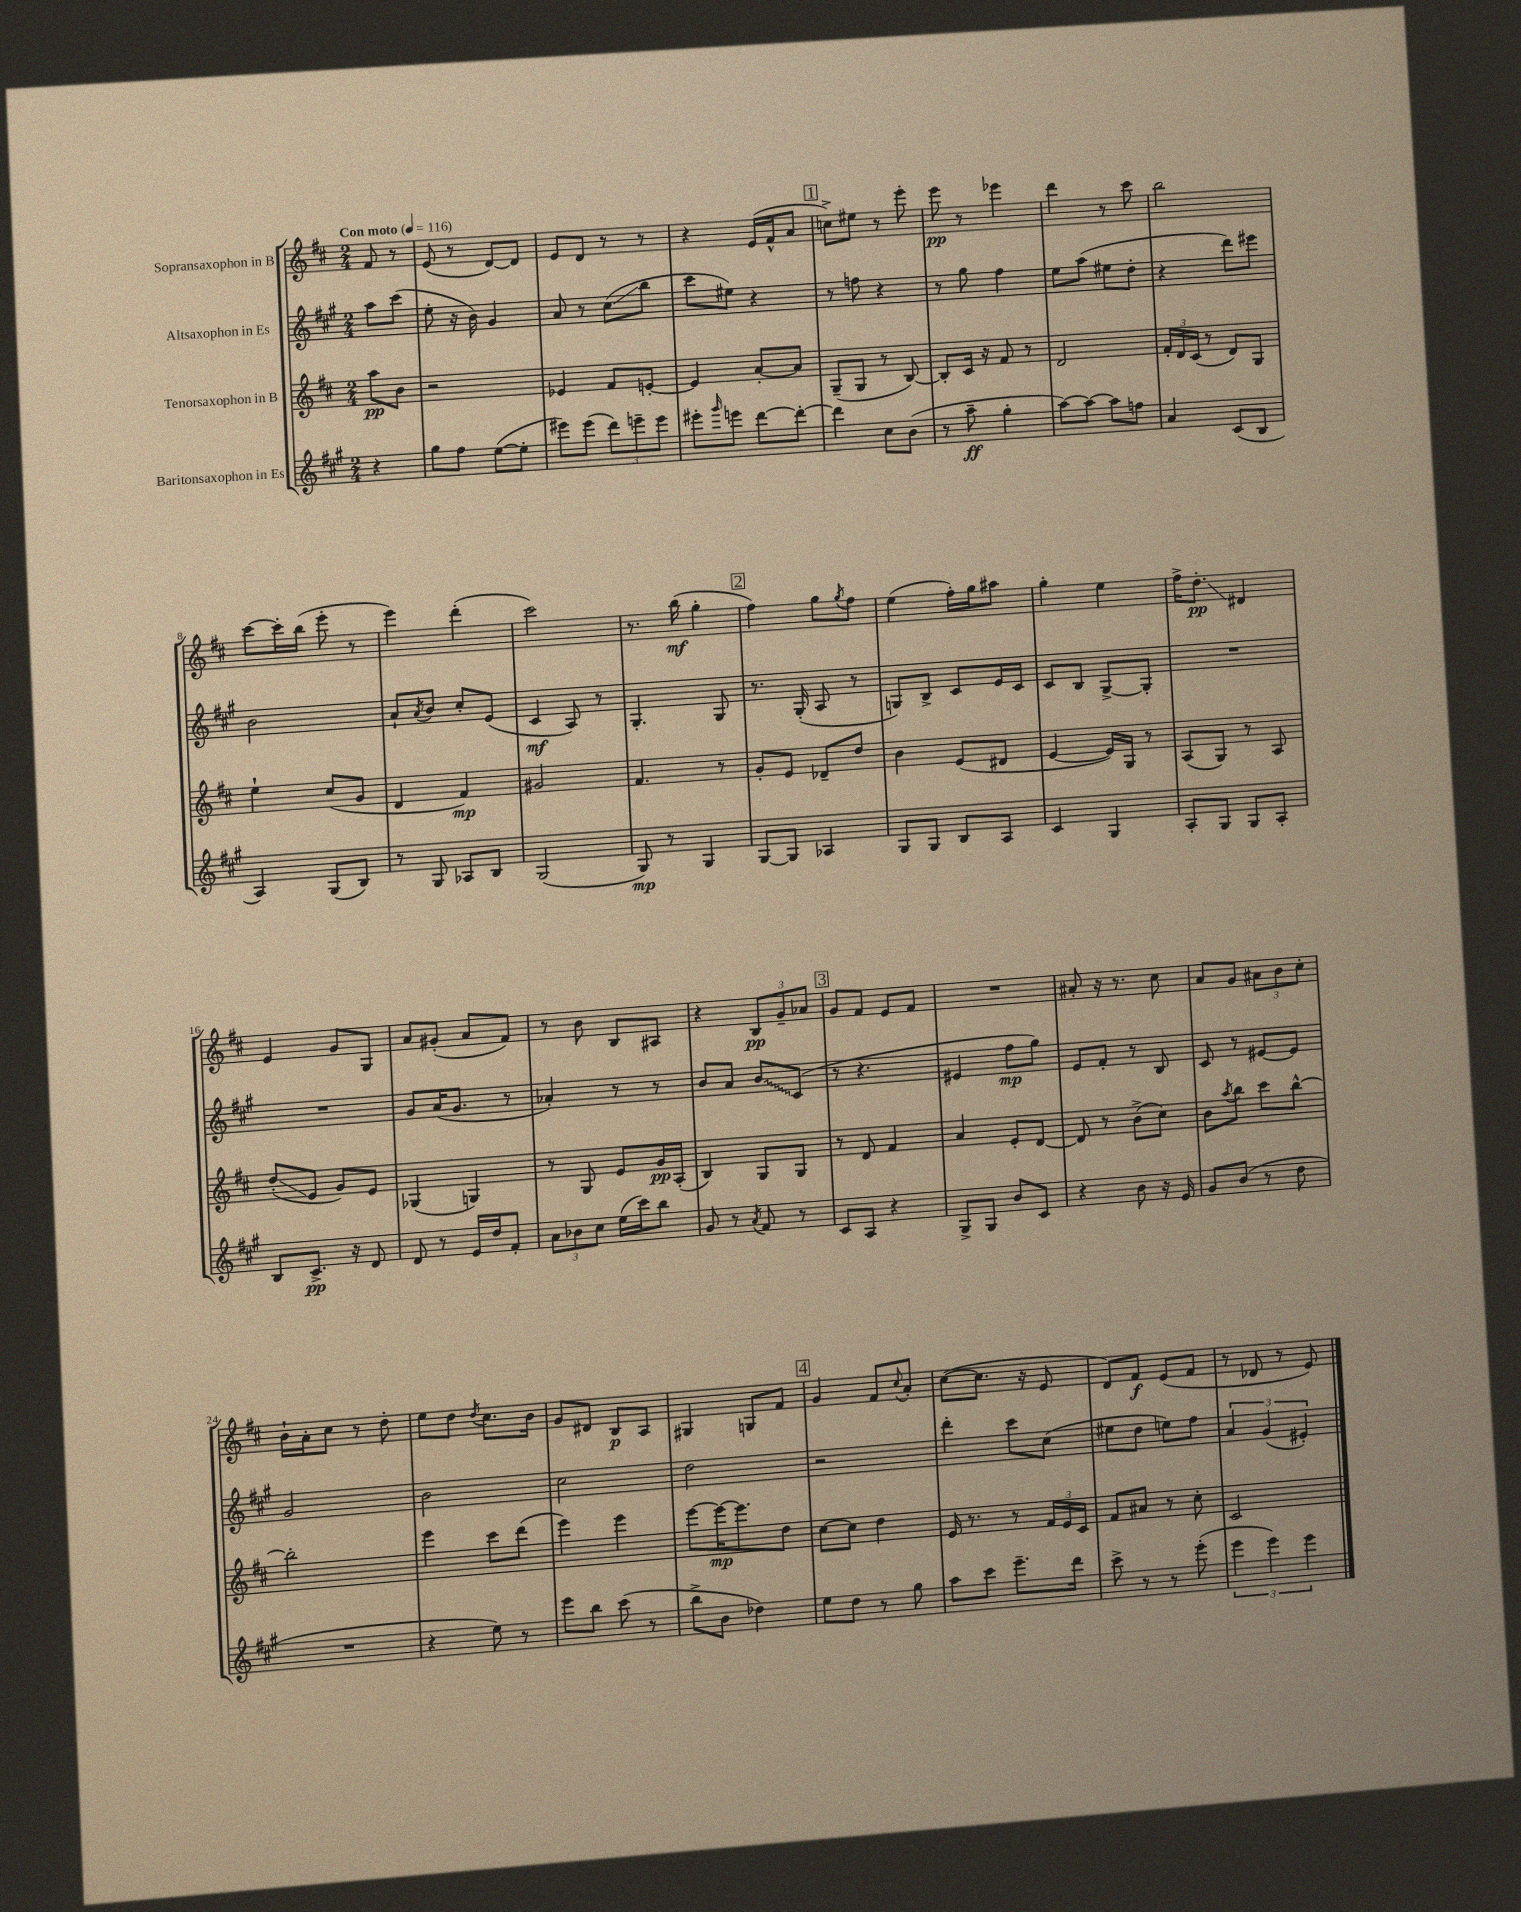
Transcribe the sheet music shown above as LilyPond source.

<<
\new StaffGroup <<
\new Staff = "s0" \with { instrumentName = "Sopransaxophon in B" } {
    \clef treble \key d \major \numericTimeSignature \time 2/4 \partial 4 \tempo "Con moto" 4 = 116
    fis'8 r8 |
    e'8( r8 d'8~) d'8 |
    e'8 d'8 r8 r8 |
    r4 e'16( fis'16-^ a'8 |
    \mark \markup { \box "1" } c''8->) eis''8 r8 e'''8-. |
    e'''8\pp r8 ees'''4 |
    d'''4 r8 cis'''8 |
    b''2 |
    cis'''8~ cis'''16-. b''16( e'''8-. r8 |
    e'''4) d'''4-.( |
    cis'''2) |
    r8. b''16\mf( g''4-. |
    \mark \markup { \box "2" } fis''4) g''8 \acciaccatura { g''8 } fis''8 |
    e''4( fis''16-.) g''16 ais''8 |
    g''4-. e''4 |
    fis''16-> d''8.-.\glissando\pp dis'4 |
    e'4 g'8 g8 |
    a'8 gis'8-.( a'8 fis'8) |
    r8 b'8 b8 ais8 |
    r4 \tuplet 3/2 { b8\pp g'8-- aes'8 } |
    \mark \markup { \box "3" } g'8 fis'8 e'8 fis'8 |
    R2 |
    ais'8-. r16 r8. cis''8 |
    a'8 g'8 \tuplet 3/2 { ais'8 b'8 cis''8-. } |
    b'16-! a'16-. cis''8 r8 d''8-. |
    e''8 d''8 \acciaccatura { d''8 } cis''8. b'16 |
    g'8 dis'8 b8\p a8 |
    gis4 g8 fis'8 |
    \mark \markup { \box "4" } g'4 fis'8 \appoggiatura { cis''8 } a'8-. |
    cis''8~( cis''8. r16 e'8 |
    d'8) fis'8\f e'8( fis'8 |
    r8 des'8 r8 e'8) \bar "|." |
}
\new Staff = "s1" \with { instrumentName = "Altsaxophon in Es" } {
    \clef treble \key a \major \numericTimeSignature \time 2/4 \partial 4
    a''8 cis'''8( |
    e''8-. r16 b'16) gis'4 |
    a'8 r8 cis''8\glissando( b''8 |
    cis'''8 eis''8) r4 |
    \mark \markup { \box "1" } r8 f''8 r4 |
    r8 gis''8 fis''4 |
    e''8 a''8( eis''8 d''8-. |
    r4 d'''8) eis'''8 |
    b'2 |
    a'8-! \acciaccatura { a'8 } b'8 cis''8-. e'8( |
    cis'4\mf a8) r8 |
    gis4.-. gis8 |
    \mark \markup { \box "2" } r8. gis16-.( a8 r8 |
    g8) b8-> cis'8 e'16 cis'16 |
    cis'8 b8 gis8~-> gis8-. |
    R2 |
    R2 |
    gis'8 a'16( gis'8. r8 |
    aes'4-.) r8 r8 |
    b'8 a'8 \once \override Glissando.style = #'zigzag b'8\glissando cis'8( |
    \mark \markup { \box "3" } r8 r4. |
    eis'4 fis''8\mp gis''8) |
    e'8 fis'8-. r8 b8 |
    cis'8 r8 eis'8~ eis'8 |
    gis'2 |
    b'2 |
    cis''2 |
    d''2 |
    \mark \markup { \box "4" } r2 |
    d'''4-. cis'''8 cis''8( |
    eis''8 d''8 e''8) fis''8 |
    \tuplet 3/2 { a'4 gis'4( eis'4-.) } \bar "|." |
}
\new Staff = "s2" \with { instrumentName = "Tenorsaxophon in B" } {
    \clef treble \key d \major \numericTimeSignature \time 2/4 \partial 4
    a''8\pp b'8 |
    r2 |
    ees'4 fis'8 e'8~-. |
    e'4 a'8~-. a'8 |
    \mark \markup { \box "1" } g8--( g8 r8 b8~) |
    b8-. cis'16 r16 fis'8 r8 |
    d'2 |
    \tuplet 3/2 { fis'16-. d'16 cis'16( } r8 d'8) g8 |
    e''4-! cis''8( g'8 |
    d'4 fis'4\mp) |
    gis'2 |
    fis'4. r8 |
    \mark \markup { \box "2" } g'8-. e'8 des'8-- d''8 |
    b'4 e'8( dis'8 |
    e'4~ e'16) g16 r8 |
    a8( g8) r8 a8 |
    d''8-.\glissando( e'8 g'8) e'8 |
    ges4( g4) |
    r8 g8 e'8 g'16\pp a16-.( |
    b4) g8 g8 |
    \mark \markup { \box "3" } r8 d'8 fis'4 |
    a'4 e'8-. d'8~ |
    d'8 r8 b'8->( cis''8) |
    b'8 \acciaccatura { a''8 } b''8 cis'''8 b''8~-^ |
    b''2-. |
    e'''4 cis'''8 d'''8( |
    e'''4) e'''4 |
    e'''8~ e'''16~\mp e'''8. d''8 |
    \mark \markup { \box "4" } cis''8~ cis''8 d''4 |
    e'16 r8. r8 \tuplet 3/2 { fis'16 e'16 cis'16 } |
    fis'8 ais'8 r8 cis''8-. |
    cis'2 \bar "|." |
}
\new Staff = "s3" \with { instrumentName = "Baritonsaxophon in Es" } {
    \clef treble \key a \major \numericTimeSignature \time 2/4 \partial 4
    r4 |
    gis''8 fis''8 e''8~( e''8-. |
    eis'''8) eis'''8( \tuplet 3/2 { d'''8) e'''8-- e'''8 } |
    eis'''8-. \grace { gis'''16 } e'''8 d'''8~ d'''8~-. |
    \mark \markup { \box "1" } d'''4 cis''8 b'8( |
    r8 a''8--\ff gis''4-. |
    a''8~) a''8~ a''8 f''8 |
    a'4 cis'8( b8 |
    a4) gis8( b8) |
    r8 gis8 aes8 b8 |
    gis2( |
    gis8\mp) r8 gis4 |
    \mark \markup { \box "2" } gis8~ gis8 aes4 |
    gis8 gis8 b8 a8 |
    cis'4 gis4 |
    a8-. gis8 gis8 a8-. |
    b8 cis'8.->\pp r16 d'8 |
    d'8 r8 e'16 d''16 fis'8-. |
    \tuplet 3/2 { a'8 bes'8 cis''8 } e''16( cis'''16) b''8 |
    gis'8 r8 \acciaccatura { a'8 } fis'8 r8 |
    \mark \markup { \box "3" } cis'8 a8 r4 |
    gis8-> gis8 b'8 cis'8 |
    r4 b'8 r16 e'16 |
    gis'8 b'8( r8 d''8 |
    R2 |
    r4 e''8) r8 |
    e'''8 b''8 cis'''8( r8 |
    b''8-> b'8 des''4) |
    \mark \markup { \box "4" } e''8 d''8 r8 gis''8 |
    a''8 cis'''8 e'''8.-- d'''16 |
    cis'''8-> r8 r8 e'''8-.( |
    \tuplet 3/2 { e'''4 e'''4) e'''4 } \bar "|." |
}
>>
>>
